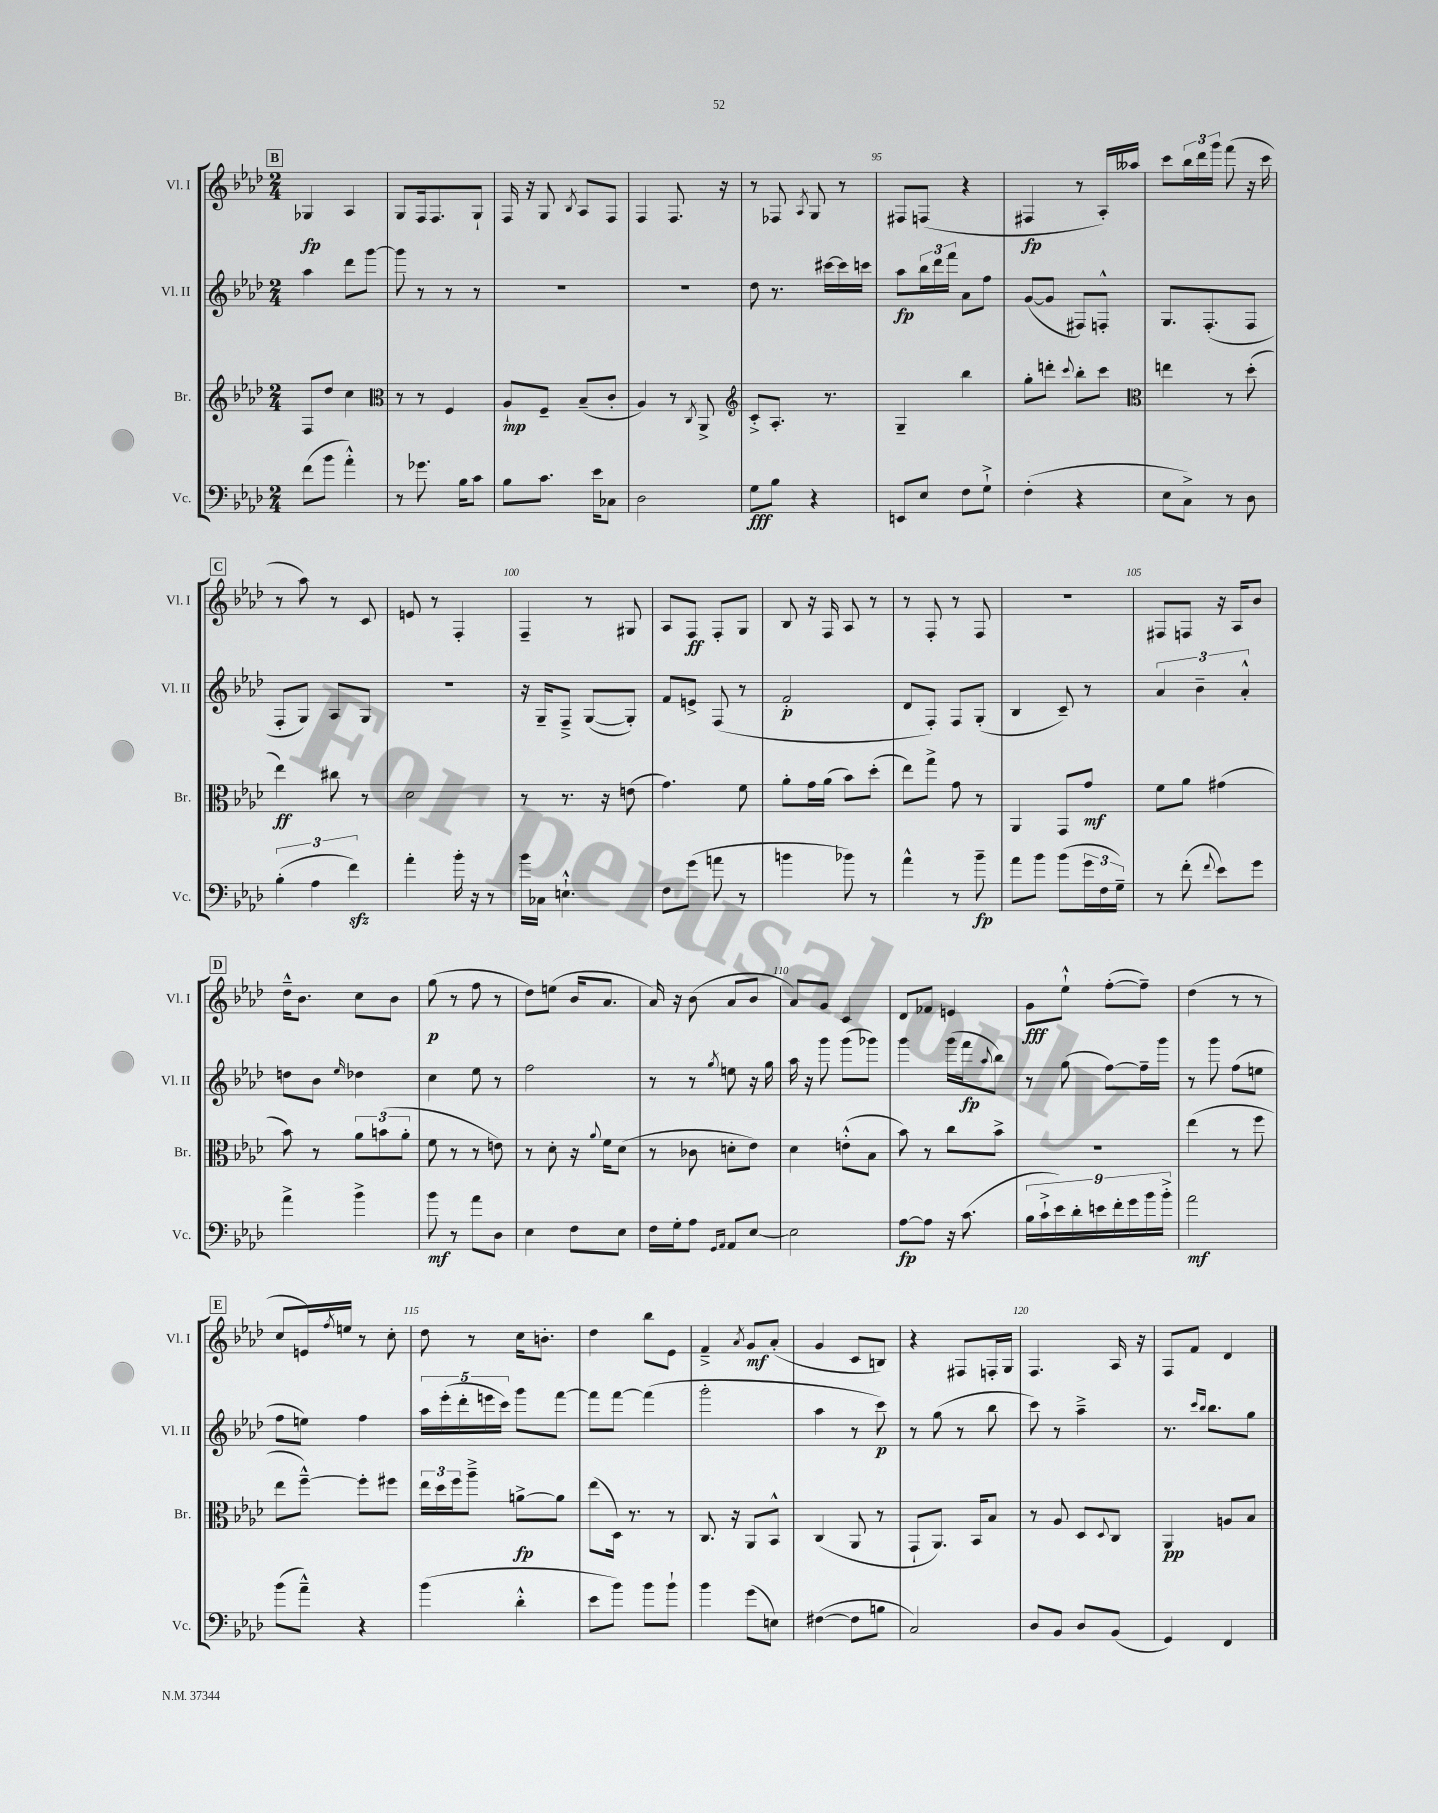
<<
\new StaffGroup <<
\new Staff = "s0" \with { instrumentName = "Vl. I" shortInstrumentName = "Vl. I" } {
    \clef treble \key aes \major \numericTimeSignature \time 2/4
    \mark \markup { \box "B" } ges4\fp aes4 |
    g8 f16 f8. g8-! |
    f16 r16 g8 \acciaccatura { bes8 } aes8 f8 |
    f4 f8. r16 |
    r8 fes8 \acciaccatura { aes8 } g8 r8 |
    fis8 f8( r4 |
    fis4\fp r8 aes16-.) aeses''16 |
    c'''8 \tuplet 3/2 { bes''16 des'''16 g'''16 } f'''8( r16 c'''16 |
    \mark \markup { \box "C" } r8 aes''8) r8 c'8 |
    e'8 r8 f4-. |
    f4-- r8 gis8 |
    aes8 f8\ff f8-. g8 |
    bes8 r16 f16 aes8 r8 |
    r8 f8-. r8 f8 |
    R2 |
    fis8 f8 r16 aes16 bes'8 |
    \mark \markup { \box "D" } des''16---^ bes'8. c''8 bes'8 |
    g''8\p( r8 f''8 r8 |
    des''8) e''8( bes'16 aes'8. |
    aes'16) r16 bes'8( aes'8 bes'8 |
    aes'8) g'8 c'4 |
    des'8 fes'8 e'4 |
    g'8\fff ees''8-!-^ f''8~-.( f''8--) |
    des''4( r8 r8 |
    \mark \markup { \box "E" } c''8 e'16) \acciaccatura { f''8 } e''16 r8 c''8-. |
    des''8 r8 c''16 b'8.-. |
    des''4 bes''8 ees'8 |
    f'4---> \acciaccatura { aes'8 } g'8\mf aes'8-.( |
    g'4 c'8 b8) |
    r4 fis8 f16-. g16 |
    f4. aes16 r16 |
    f8 f'8 des'4 \bar "|." |
}
\new Staff = "s1" \with { instrumentName = "Vl. II" shortInstrumentName = "Vl. II" } {
    \clef treble \key aes \major \numericTimeSignature \time 2/4
    \mark \markup { \box "B" } aes''4 des'''8 g'''8~ |
    g'''8 r8 r8 r8 |
    R2 |
    R2 |
    des''8 r8. cis'''16~ cis'''16 c'''16 |
    aes''8\fp \tuplet 3/2 { bes''16 des'''16 f'''16 } aes'8 f''8 |
    g'8~( g'8 fis8) f8-.-^ |
    g8. f8.-.( f8 |
    \mark \markup { \box "C" } f8-. g8) aes8 g8 |
    R2 |
    r16 g16-- f8---> g8~( g8-.) |
    f'8 e'8-> f8( r8 |
    f'2-.\p |
    des'8 f8-.) f8 g8-.( |
    bes4 c'8--) r8 |
    \tuplet 3/2 { aes'4 bes'4-- aes'4-.-^ } |
    \mark \markup { \box "D" } d''8 bes'8 \grace { ees''16 } des''4 |
    c''4 ees''8 r8 |
    f''2 |
    r8 r8 \acciaccatura { g''8 } e''8 r16 g''16 |
    aes''16 r16 g'''8 g'''8( ges'''8) |
    g'''4 g'''16( f'''16\fp \appoggiatura { aes''8 } bes''8) |
    r8 g''8( f''8~) f''16-- g'''16 |
    r8 g'''8 f''8( e''8 |
    \mark \markup { \box "E" } f''8 e''8) f''4 |
    \tuplet 5/4 { aes''16 ees'''16-.( des'''16-. e'''16 c'''16) } g'''8 f'''8~ |
    f'''8 f'''8~ f'''4( |
    g'''2-. |
    aes''4 r8 c'''8\p) |
    r8 g''8( r8 bes''8 |
    c'''8) r8 aes''4---> |
    r8. \grace { c'''16 bes''16 } bes''8. g''8 \bar "|." |
}
\new Staff = "s2" \with { instrumentName = "Br." shortInstrumentName = "Br." } {
    \clef treble \key aes \major \numericTimeSignature \time 2/4
    \mark \markup { \box "B" } f8 des''8 c''4 |
    \clef alto r8 r8 f4 |
    aes8-!\mp f8-- bes8--( c'8-. |
    aes4) r8 \acciaccatura { c8 } aes,8-> |
    \clef treble c'8-.-> aes8.-. r8. |
    g4-- bes''4 |
    g''8-. d'''8-. \appoggiatura { c'''8 } bes''8-. c'''8 |
    \clef alto e''4 r8 des''8-.( |
    \mark \markup { \box "C" } ees''4\ff) cis''8 r8 |
    des'2 |
    r8 r8. r16 e'8( |
    g'4.) f'8 |
    aes'8-. g'16 aes'16( bes'8) des''8-.( |
    ees''8) g''8-> g'8 r8 |
    aes,4 g,8 g'8\mf |
    f'8 aes'8 gis'4( |
    \mark \markup { \box "D" } bes'8) r8 \tuplet 3/2 { aes'8 b'8( aes'8-. } |
    f'8 r8 r8 e'8) |
    r8 des'8-. r16 \appoggiatura { aes'8 } f'16 des'8( |
    r8 ces'8 d'8-. ees'8) |
    des'4 e'8-.-^( bes8 |
    bes'8) r8 c''8 bes'8-> |
    R2 |
    ees''4( r8 f''8 |
    \mark \markup { \box "E" } ees''8 f''8~---^) f''8-. fis''8 |
    \tuplet 3/2 { ees''16 des''16 f''16 } aes''8---> a'8~->\fp a'8 |
    ees''8( des16) r8. r8 |
    c8. r16 aes,8 bes,8-^ |
    c4( aes,8 r8 |
    g,8-! aes,8.) bes,16 bes8 |
    r8 aes8 des8 \appoggiatura { des8 } c8 |
    aes,4\pp a8 bes8 \bar "|." |
}
\new Staff = "s3" \with { instrumentName = "Vc." shortInstrumentName = "Vc." } {
    \clef bass \key aes \major \numericTimeSignature \time 2/4
    \mark \markup { \box "B" } f'8( bes'8 aes'4-.-^) |
    r8 ges'8. bes16 c'8 |
    bes8 c'8. ees'16 ces8 |
    des2 |
    g8\fff bes8 r4 |
    e,8 ees8 f8 g8-!-> |
    f4-.( r4 |
    ees8 c8->) r8 des8 |
    \mark \markup { \box "C" } \tuplet 3/2 { bes4-.( aes4 f'4\sfz) } |
    aes'4-. bes'16-. r16 r8 |
    bes'16 ces16 e4.-!-^ |
    f8 g'8( a'8 r8 |
    b'4 bes'8) r8 |
    aes'4-^ r8 bes'8--\fp |
    aes'8 bes'8 bes'8( \tuplet 3/2 { g'16 f16 g16--) } |
    r8 f'8-.( \appoggiatura { f'8 } ees'8) g'8 |
    \mark \markup { \box "D" } aes'4-> bes'4-> |
    bes'8\mf r8 aes'8 des8 |
    ees4 f8 ees8 |
    f16 g16-. aes8 \grace { g,16 aes,16 } aes,8 ees8~ |
    ees2 |
    aes8~\fp aes8 r16 c'8.( |
    \tuplet 9/8 { bes16 c'16-!-> ees'16) des'16-. e'16 f'16-. g'16 bes'16 bes'16-.-> } |
    aes'2\mf |
    \mark \markup { \box "E" } bes'8( aes'8---^) r4 |
    bes'4( des'4-.-^ |
    ees'8 bes'8) bes'8 bes'8-! |
    bes'4 g'8( e8) |
    fis4~( fis8 b8 |
    c2) |
    des8 bes,8 des8 bes,8( |
    g,4) f,4 \bar "|." |
}
>>
>>
\layout { \context { \Score currentBarNumber = #90 \override BarNumber.break-visibility = ##(#f #t #t) barNumberVisibility = #(every-nth-bar-number-visible 5) } }
